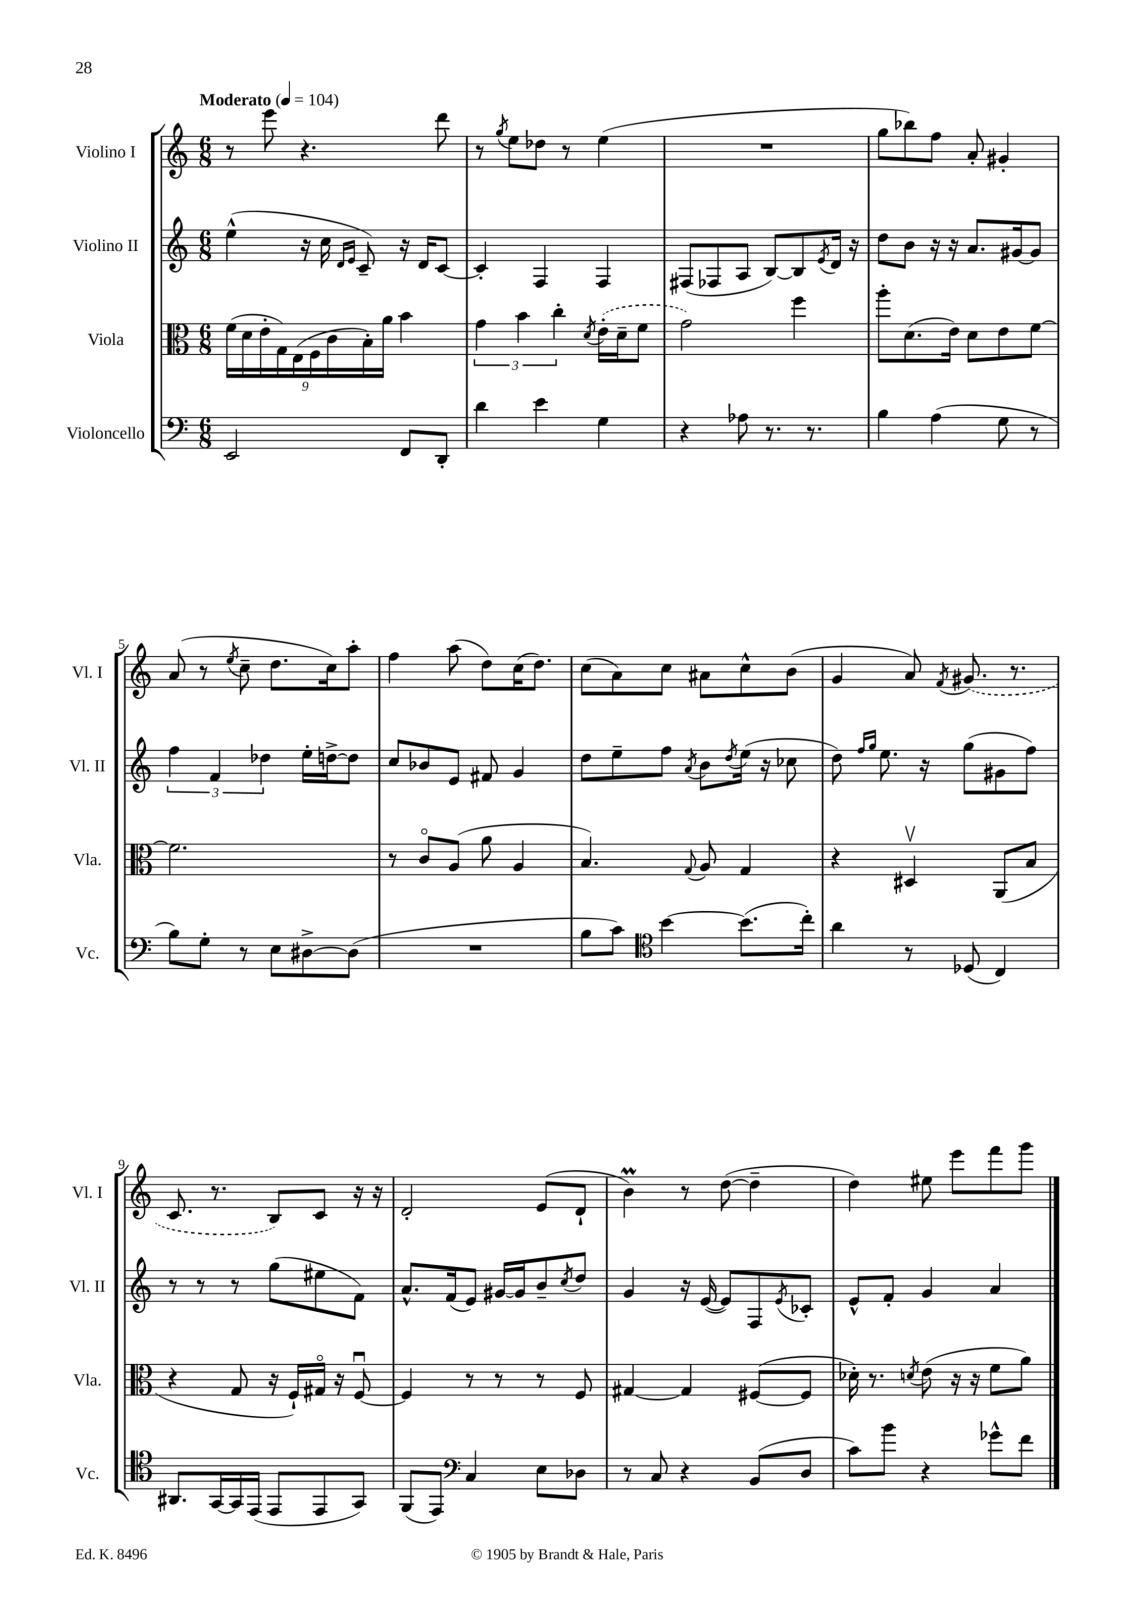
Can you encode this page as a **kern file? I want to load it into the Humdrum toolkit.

**kern	**kern	**kern	**kern
*part4	*part3	*part2	*part1
*staff4	*staff3	*staff2	*staff1
*I"Violoncello	*I"Viola	*I"Violino II	*I"Violino I
*I'Vc.	*I'Vla.	*I'Vl. II	*I'Vl. I
*clefF4	*clefC3	*clefG2	*clefG2
*k[]	*k[]	*k[]	*k[]
*M6/8	*M6/8	*M6/8	*M6/8
*MM104	*MM104	*MM104	*MM104
=1	=1	=1	=1
!	!	!	!LO:TX:a:B:t=Moderato
2EE/	(18f\LL	(4ee^^\	8r
.	18d\	.	.
.	18e'\	.	.
.	.	.	8eee\
.	18G\)	.	.
.	(18E\	.	.
.	.	16r	4.r
.	18F\	.	.
.	.	16cc\	.
.	18c\	.	.
.	.	16qqd/LL	.
.	.	16qqe/JJ	.
.	.	8c~/)	.
.	18B'\)	.	.
.	18a\JJ	.	.
8FF/L	4b\	16r	.
.	.	16d/KL	.
8DD'/J	.	[8c/J	8ddd\
=2	=2	=2	=2
4d\	6g\	4c'/]	8r
.	.	.	8qgg/
.	.	.	8ee\L
.	6b\	.	.
4e\	.	4F/	8dd-X\J
.	6cc'\	.	.
.	.	.	8r
.	8qd/	.	.
4G\	(16e'\LL	4F/	(4ee\
.	16d~\J	.	.
.	8f\J	.	.
=3	=3	=3	=3
4r	2g\)	(8F#X/L	2.r
.	.	8F-X/	.
8A-X\	.	8A/J	.
8.r	.	[8B/L)	.
.	4ff\	8B/]	.
8.r	.	.	.
.	.	8qe/	.
.	.	16d/Jk	.
.	.	16r	.
=4	=4	=4	=4
4B\	8aa'\L	8dd\L	8gg\L
.	(8.d\	8b\J	8bb-X\)
(4A\	.	16r	8ff\J
.	16e\Jk)	16r	.
.	8d\L	8.a/L	8a'/
8G\	8e\	.	4g#X'/
.	.	[16g#X/k	.
8r	[8f\J	8g#/J]	.
!!LO:LB:g=z
=5	=5	=5	=5
8B\L)	2.f\]	6ff\	(8a/
8G'\J	.	.	8r
.	.	6f/	.
.	.	.	8qee/
8r	.	.	8cc~\
.	.	6dd-X\	.
8E\L	.	.	8.dd\L
[8D#X^\	.	16ee'\LL	.
.	.	[16ddn^\J	16cc\k)
(8D#\J]	.	8dd\J]	8aa'\J
=6	=6	=6	=6
2.r	8r	8cc/L	4ff\
.	8c/L	8b-X/	.
.	(8A/J	8e/J	(8aa\
.	8a\	8f#X/	8dd\L)
.	4A/	4g/	(16cc\K
.	.	.	8.dd\J)
=7	=7	=7	=7
8B\L	4.B/)	8dd\L	(8cc\L
8c\J)	.	8ee~\	8a\)
*clefC4	*	*	*
[4b\	.	8ff\J	8cc\J
.	8qqG/	8qa/	.
.	8A/	8b\L	8a#X\L
.	.	8qdd/	.
(8.b\L]	4G/	(16ee\Jk	8cc^^\
.	.	16r	.
.	.	8cc-X\	(8b\J
16cc'\Jk)	.	.	.
=8	=8	=8	=8
4a\	4r	8dd\)	4g/
.	.	16qqff/LL	.
.	.	16qqgg/JJ	.
.	.	8.ee\	.
8r	4D#Xv/	.	8a/)
.	.	16r	.
.	.	.	8qf/
(8D-X/	.	(8gg\L	(8.g#X/
4C/)	(8AA/L	8g#X\	.
.	.	.	8.r
.	8B/J	8ff\J)	.
!!LO:LB:g=z
=9	=9	=9	=9
8.AA#X/L	4r	8r	8.c/
.	.	8r	.
[16GG/L	.	.	8.r
16GG/]	8G/	8r	.
(16EE/JJ	.	.	.
8EE/L	16r	(8gg\L	8B/L)
.	16F`/LL)	.	.
8EE/	16G#X/JJ	8ee#X\	8c/J
.	16r	.	.
8GG/J)	[8Fu/	8f\J)	16r
.	.	.	16r
=10	=10	=10	=10
(8FF/L	4F/]	8.a^^/L	2d'/
8EE/J)	.	.	.
.	.	(16f/k	.
*clefF4	*	*	*
4C/	8r	8e/J)	.
.	8r	[16g#X/LL	.
.	.	16g#/J]	.
8E\L	8r	8b~/	(8e/L
.	.	8qcc/	.
8D-X\J	8F/	8dd/J	8d`/J
=11	=11	=11	=11
8r	[4G#X/	4g/	4bm\)
8C/	.	.	.
4r	4G#/]	16r	8r
.	.	([16e/	.
.	.	8e/L])	([8dd\
(8BB/L	([8F#X/L	8F/	4dd~\]
.	.	8qe/	.
8D/J	8F#/J]	8c-X'/J	.
=12	=12	=12	=12
8c\L)	16d-X'\)	8e^^/L	4dd\)
.	8.r	.	.
8b\J	.	8f'/J	.
.	8qdn/	.	.
4r	(8e\	4g/	8ee#X\
.	16r	.	8eee\L
.	16r	.	.
8g-X^^\L	8f\L	4a/	8fff\
8f\J	8a\J)	.	8ggg\J
==	==	==	==
*-	*-	*-	*-
